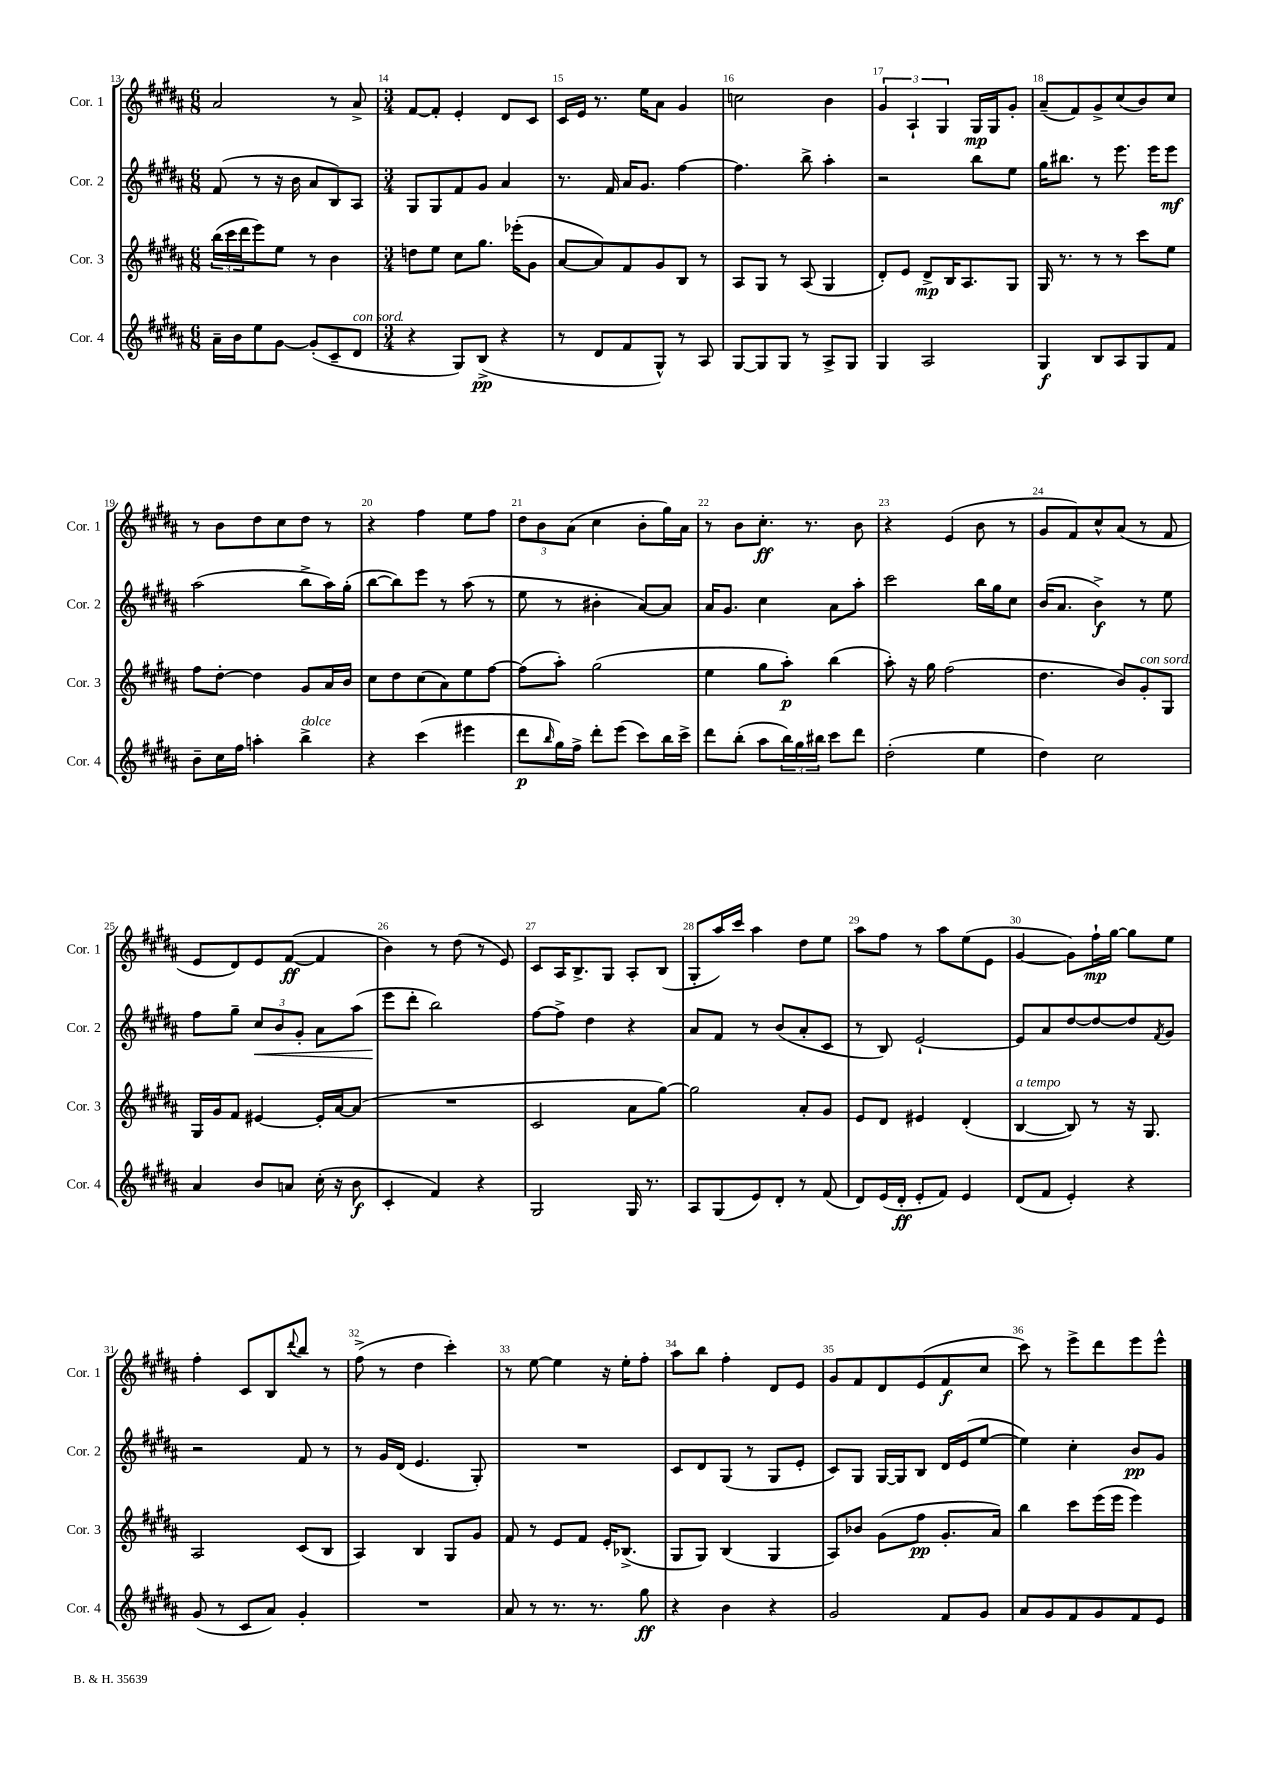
<<
\new StaffGroup <<
\new Staff = "s0" \with { instrumentName = "Cor. 1" shortInstrumentName = "Cor. 1" } {
    \clef treble \key b \major \numericTimeSignature \time 6/8
    ais'2 r8 ais'8-> |
    \numericTimeSignature \time 3/4 fis'8~ fis'8-. e'4-. dis'8 cis'8 |
    cis'16 e'16 r8. e''16 ais'8 gis'4 |
    c''2 b'4 |
    \tuplet 3/2 { gis'4 ais4-! gis4 } gis16\mp gis16 gis'8-. |
    ais'8--( fis'8) gis'8-> cis''8( b'8) cis''8 |
    r8 b'8 dis''8 cis''8 dis''8 r8 |
    r4 fis''4 e''8 fis''8 |
    \tuplet 3/2 { dis''8 b'8 ais'8( } cis''4 b'8-. gis''16) ais'16 |
    r8 b'8 cis''8.-.\ff r8. b'8 |
    r4 e'4( b'8 r8 |
    gis'8 fis'8) cis''8-^ ais'8( r8 fis'8 |
    e'8 dis'8) e'8 fis'8~\ff( fis'4 |
    b'4) r8 dis''8( r8 e'8) |
    cis'8 ais16 b8.-> gis8 ais8-. b8( |
    gis8-. ais''16) cis'''16 ais''4 dis''8 e''8 |
    ais''8 fis''8 r8 ais''8 e''8( e'8 |
    gis'4~ gis'8) fis''16-!\mp gis''16~ gis''8 e''8 |
    fis''4-. cis'8 b8 \appoggiatura { dis'''8 } b''8 r8 |
    fis''8->( r8 dis''4 cis'''4-.) |
    r8 e''8~ e''4 r16 e''16-. fis''8-. |
    ais''8 b''8 fis''4-. dis'8 e'8 |
    gis'8 fis'8 dis'8 e'8( fis'8\f cis''8 |
    cis'''8) r8 e'''8-> dis'''8 e'''8 e'''8-^ \bar "|." |
}
\new Staff = "s1" \with { instrumentName = "Cor. 2" shortInstrumentName = "Cor. 2" } {
    \clef treble \key b \major \numericTimeSignature \time 6/8
    fis'8( r8 r16 b'16 ais'8 b8) ais8 |
    \numericTimeSignature \time 3/4 gis8 gis8 fis'8 gis'8 ais'4 |
    r8. fis'16 ais'16 gis'8. fis''4~ |
    fis''4. b''8-> ais''4-. |
    r2 b''8 e''8 |
    gis''16 bis''8. r8 e'''8. e'''16 e'''8\mf |
    ais''2( b''8-> ais''16) gis''16-.( |
    b''8~ b''8) e'''8 r8 ais''8( r8 |
    e''8 r8 bis'4-. ais'8~) ais'8 |
    ais'16 gis'8. cis''4 ais'8 ais''8-. |
    cis'''2 b''16 gis''16 cis''8 |
    b'16( ais'8. b'4->\f) r8 e''8 |
    fis''8 gis''8-- \tuplet 3/2 { cis''8\< b'8 gis'8-. } ais'8 ais''8( |
    e'''8\! dis'''8-. b''2) |
    fis''8~ fis''8-> dis''4 r4 |
    ais'8 fis'8 r8 b'8( ais'8-. cis'8 |
    r8 b8) e'2~-! |
    e'8 ais'8 dis''8~ dis''8~ dis''8 \acciaccatura { fis'8 } gis'8 |
    r2 fis'8 r8 |
    r8 gis'16 dis'16( e'4. gis8-.) |
    R2. |
    cis'8 dis'8 gis8( r8 gis8 e'8-. |
    cis'8) gis8 gis16~ gis16 b8 dis'16 e'16( e''8~ |
    e''4) cis''4-. b'8\pp gis'8 \bar "|." |
}
\new Staff = "s2" \with { instrumentName = "Cor. 3" shortInstrumentName = "Cor. 3" } {
    \clef treble \key b \major \numericTimeSignature \time 6/8
    \tuplet 3/2 { b''16( cis'''16 dis'''16 } e'''8) e''8 r8 b'4 |
    \numericTimeSignature \time 3/4 d''8 e''8 cis''8 gis''8. ees'''16-.( gis'8 |
    ais'8~ ais'8) fis'8 gis'8 b8 r8 |
    ais8 gis8 r8 ais8( gis4 |
    dis'8-.) e'8 dis'8->\mp b16 ais8. gis8 |
    gis16 r8. r8 r8 cis'''8 e''8 |
    fis''8 dis''8~-. dis''4 gis'8 ais'16 b'16 |
    cis''8 dis''8 cis''8( ais'8) e''8 fis''8~ |
    fis''8( ais''8-.) gis''2( |
    e''4 gis''8 ais''8-.\p) b''4( |
    ais''8-.) r16 gis''16 fis''2( |
    dis''4. b'8) gis'8-.^\markup { \italic "con sord." } gis8 |
    gis16 gis'16 fis'8 eis'4~ eis'16-. ais'16~ ais'8( |
    R2. |
    cis'2 ais'8 gis''8~) |
    gis''2 ais'8-. gis'8 |
    e'8 dis'8 eis'4 dis'4-.( |
    b4~^\markup { \italic "a tempo" } b8) r8 r16 gis8. |
    ais2 cis'8( b8 |
    ais4) b4 gis8 gis'8 |
    fis'8 r8 e'8 fis'8 e'16-. bes8.->( |
    gis8 gis8) b4( gis4 |
    ais8) bes'8 gis'8( fis''8\pp gis'8.-. ais'16) |
    b''4 cis'''8 e'''16( e'''16 e'''4) \bar "|." |
}
\new Staff = "s3" \with { instrumentName = "Cor. 4" shortInstrumentName = "Cor. 4" } {
    \clef treble \key b \major \numericTimeSignature \time 6/8
    ais'16-- b'16 e''8 gis'8~ gis'8-.( cis'8-- dis'8^\markup { \italic "con sord." } |
    \numericTimeSignature \time 3/4 r4 gis8) b8->\pp( r4 |
    r8 dis'8 fis'8 gis8-^) r8 ais8 |
    gis8~ gis8 gis8 r8 ais8-> gis8 |
    gis4 ais2 |
    gis4\f b8 ais8 gis8 fis'8 |
    b'8-- cis''16 fis''16 a''4-. b''4->^\markup { \italic "dolce" } |
    r4 cis'''4( eis'''4 |
    dis'''8\p \grace { b''16 } gis''16) fis''16-> dis'''8-. e'''8( cis'''8) b''16 cis'''16-> |
    dis'''8 b''8-.( ais''8 \tuplet 3/2 { b''16) gis''16 bis''16 } cis'''8 dis'''8 |
    dis''2-.( e''4 |
    dis''4) cis''2 |
    ais'4 b'8 a'8 cis''16-.( r16 b'8\f |
    cis'4-. fis'4) r4 |
    gis2 gis16 r8. |
    ais8 gis8( e'8) dis'8-. r8 fis'8( |
    dis'8) e'16( dis'16-.\ff e'8-. fis'8) e'4 |
    dis'8( fis'8 e'4-.) r4 |
    gis'8( r8 cis'8 ais'8) gis'4-. |
    R2. |
    ais'8 r8 r8. r8. gis''8\ff |
    r4 b'4 r4 |
    gis'2 fis'8 gis'8 |
    ais'8 gis'8 fis'8 gis'8 fis'8 e'8 \bar "|." |
}
>>
>>
\layout { \context { \Score currentBarNumber = #13 \override BarNumber.break-visibility = ##(#f #t #t) barNumberVisibility = #all-bar-numbers-visible } }
